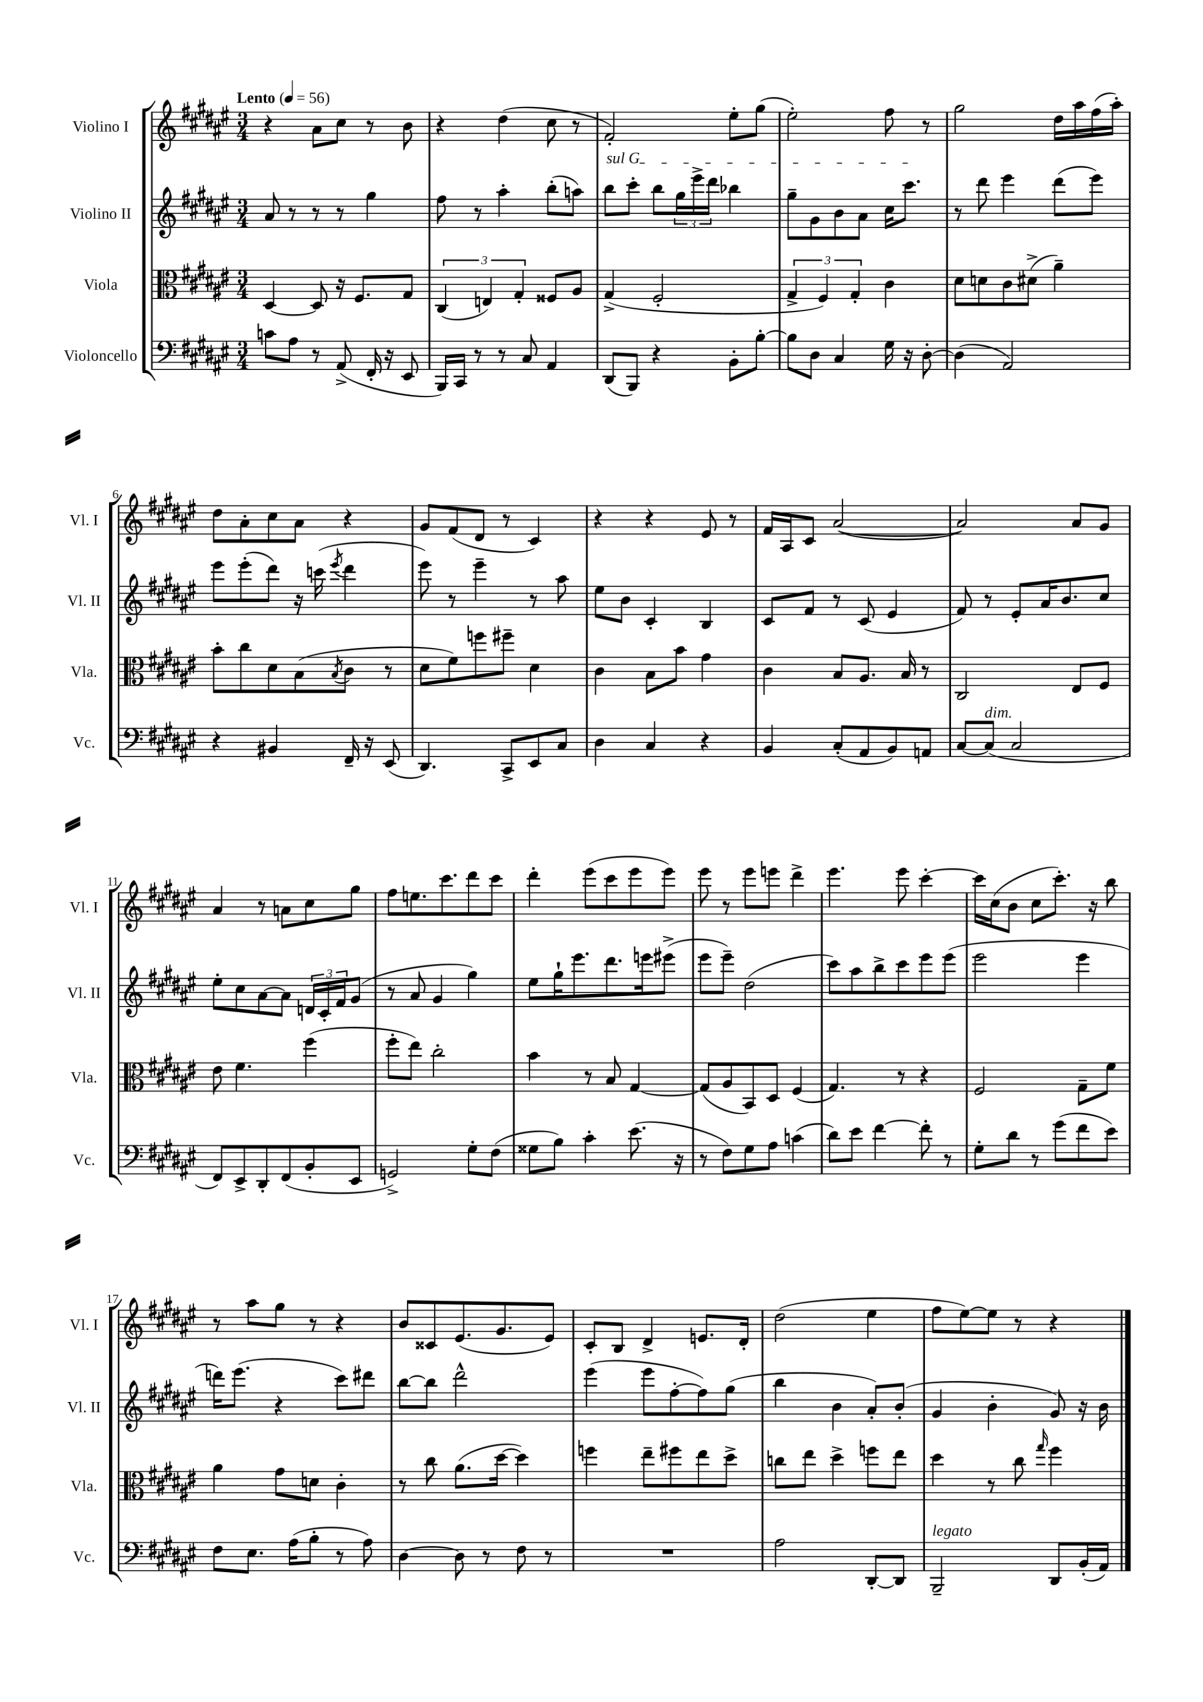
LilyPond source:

<<
\new StaffGroup <<
\new Staff = "s0" \with { instrumentName = "Violino I" shortInstrumentName = "Vl. I" } {
    \clef treble \key fis \major \numericTimeSignature \time 3/4 \tempo "Lento" 4 = 56
    r4 ais'8 cis''8 r8 b'8 |
    r4 dis''4( cis''8 r8 |
    fis'2-.) eis''8-. gis''8( |
    eis''2-.) fis''8 r8 |
    gis''2 dis''16 ais''16 fis''16( ais''16-.) |
    dis''8 ais'8-. cis''8 ais'8 r4 |
    gis'8 fis'8( dis'8 r8 cis'4) |
    r4 r4 eis'8 r8 |
    fis'16 ais16 cis'8 ais'2~( |
    ais'2) ais'8 gis'8 |
    ais'4 r8 a'8 cis''8 gis''8 |
    fis''8 e''8. cis'''8. dis'''8 cis'''8 |
    dis'''4-. eis'''8( cis'''8 eis'''8 eis'''8) |
    eis'''8 r8 eis'''8 e'''8 dis'''4-> |
    eis'''4. eis'''8 cis'''4~-. |
    cis'''16 cis''16( b'8 cis''8 cis'''8.-.) r16 b''8 |
    r8 ais''8 gis''8 r8 r4 |
    b'8 cisis'8 eis'8.( gis'8. eis'8) |
    cis'8-. b8 dis'4-> e'8. dis'16-. |
    dis''2( eis''4 |
    fis''8 eis''8~) eis''8 r8 r4 \bar "|." |
}
\new Staff = "s1" \with { instrumentName = "Violino II" shortInstrumentName = "Vl. II" } {
    \clef treble \key fis \major \numericTimeSignature \time 3/4
    ais'8 r8 r8 r8 gis''4 |
    fis''8 r8 ais''4-. b''8-.( a''8) |
    \once \override TextSpanner.bound-details.left.text = \markup { \italic "sul G" } b''8\startTextSpan cis'''8-. b''8 \tuplet 3/2 { gis''16 eis'''16-> dis'''16 } bes''4 |
    gis''8-- gis'8 b'8 ais'8 cis''16 cis'''8.\stopTextSpan |
    r8 dis'''8 eis'''4 dis'''8( eis'''8) |
    eis'''8 eis'''8-.( dis'''8) r16 c'''16( \acciaccatura { eis'''8 } dis'''4 |
    eis'''8) r8 eis'''4-- r8 ais''8 |
    eis''8 b'8 cis'4-. b4 |
    cis'8 fis'8 r8 cis'8( eis'4 |
    fis'8) r8 eis'8-. ais'16 b'8. cis''8 |
    eis''8-. cis''8 ais'8~ ais'8 \tuplet 3/2 { d'16 cis'16-. fis'16 } gis'8( |
    r8 ais'8 gis'4 gis''4) |
    eis''8 gis''16-! eis'''8. dis'''8. e'''16 eis'''8->( |
    eis'''8 eis'''8--) dis''2( |
    cis'''8) ais''8 b''8-> cis'''8 eis'''8 eis'''8( |
    eis'''2 eis'''4 |
    d'''16) eis'''8.( r4 cis'''8) dis'''8 |
    b''8~ b''8 dis'''2-^ |
    eis'''4( eis'''8 fis''8~-. fis''8) gis''8( |
    b''4 b'4 ais'8-.) b'8-.( |
    gis'4 b'4-. gis'8) r16 b'16 \bar "|." |
}
\new Staff = "s2" \with { instrumentName = "Viola" shortInstrumentName = "Vla." } {
    \clef alto \key fis \major \numericTimeSignature \time 3/4
    dis4~ dis8 r16 fis8. gis8 |
    \tuplet 3/2 { cis4( e4) gis4-. } fisis8 ais8 |
    gis4->( fis2-. |
    \tuplet 3/2 { gis4-> fis4) gis4-. } cis'4 |
    dis'8 d'8 cis'8 dis'8->( ais'4--) |
    b'8-. cis''8 dis'8 b8( \acciaccatura { b8 } cis'8 r8 |
    dis'8 fis'8) f''8 fis''8-- dis'4 |
    cis'4 b8 b'8 gis'4 |
    cis'4 b8 ais8. b16 r8 |
    cis2 eis8 fis8 |
    eis'8 fis'4. fis''4( |
    fis''8-. eis''8) cis''2-. |
    b'4 r8 b8 gis4~ |
    gis8( ais8 b,8) dis8 fis4( |
    gis4.) r8 r4 |
    fis2 gis8-- fis'8 |
    ais'4 gis'8 d'8 cis'4-. |
    r8 cis''8 ais'8.( dis''16~ dis''4) |
    f''4 eis''8-- fis''8 eis''8 dis''8-> |
    c''8 eis''8 dis''4-> f''8 eis''8 |
    dis''4 r8 cis''8 \grace { gis''16 } fis''4 \bar "|." |
}
\new Staff = "s3" \with { instrumentName = "Violoncello" shortInstrumentName = "Vc." } {
    \clef bass \key fis \major \numericTimeSignature \time 3/4
    c'8 ais8 r8 ais,8->( fis,16-. r16 eis,8 |
    b,,16) cis,16 r8 r8 cis8 ais,4 |
    dis,8( b,,8) r4 b,8-. b8~-. |
    b8 dis8 cis4 gis16 r16 dis8~-. |
    dis4( ais,2) |
    r4 bis,4 fis,16-- r16 eis,8( |
    dis,4.) cis,8-> eis,8 cis8 |
    dis4 cis4 r4 |
    b,4 cis8-.( ais,8 b,8) a,8 |
    cis8~ cis8^\markup { \italic "dim." }( cis2 |
    fis,8) eis,8-> dis,8-. fis,8( b,8-. eis,8 |
    g,2->) gis8-. fis8( |
    gisis8 b8) cis'4-. eis'8.( r16 |
    r8 fis8) gis8 ais8 c'4( |
    dis'8) eis'8 fis'4~ fis'8-. r8 |
    gis8-. dis'8 r8 gis'8( fis'8 eis'8) |
    fis8 eis8. ais16( b8-. r8 ais8) |
    dis4~ dis8 r8 fis8 r8 |
    R2. |
    ais2 dis,8~-. dis,8 |
    b,,2--^\markup { \italic "legato" } dis,8 b,16-.( ais,16) \bar "|." |
}
>>
>>
